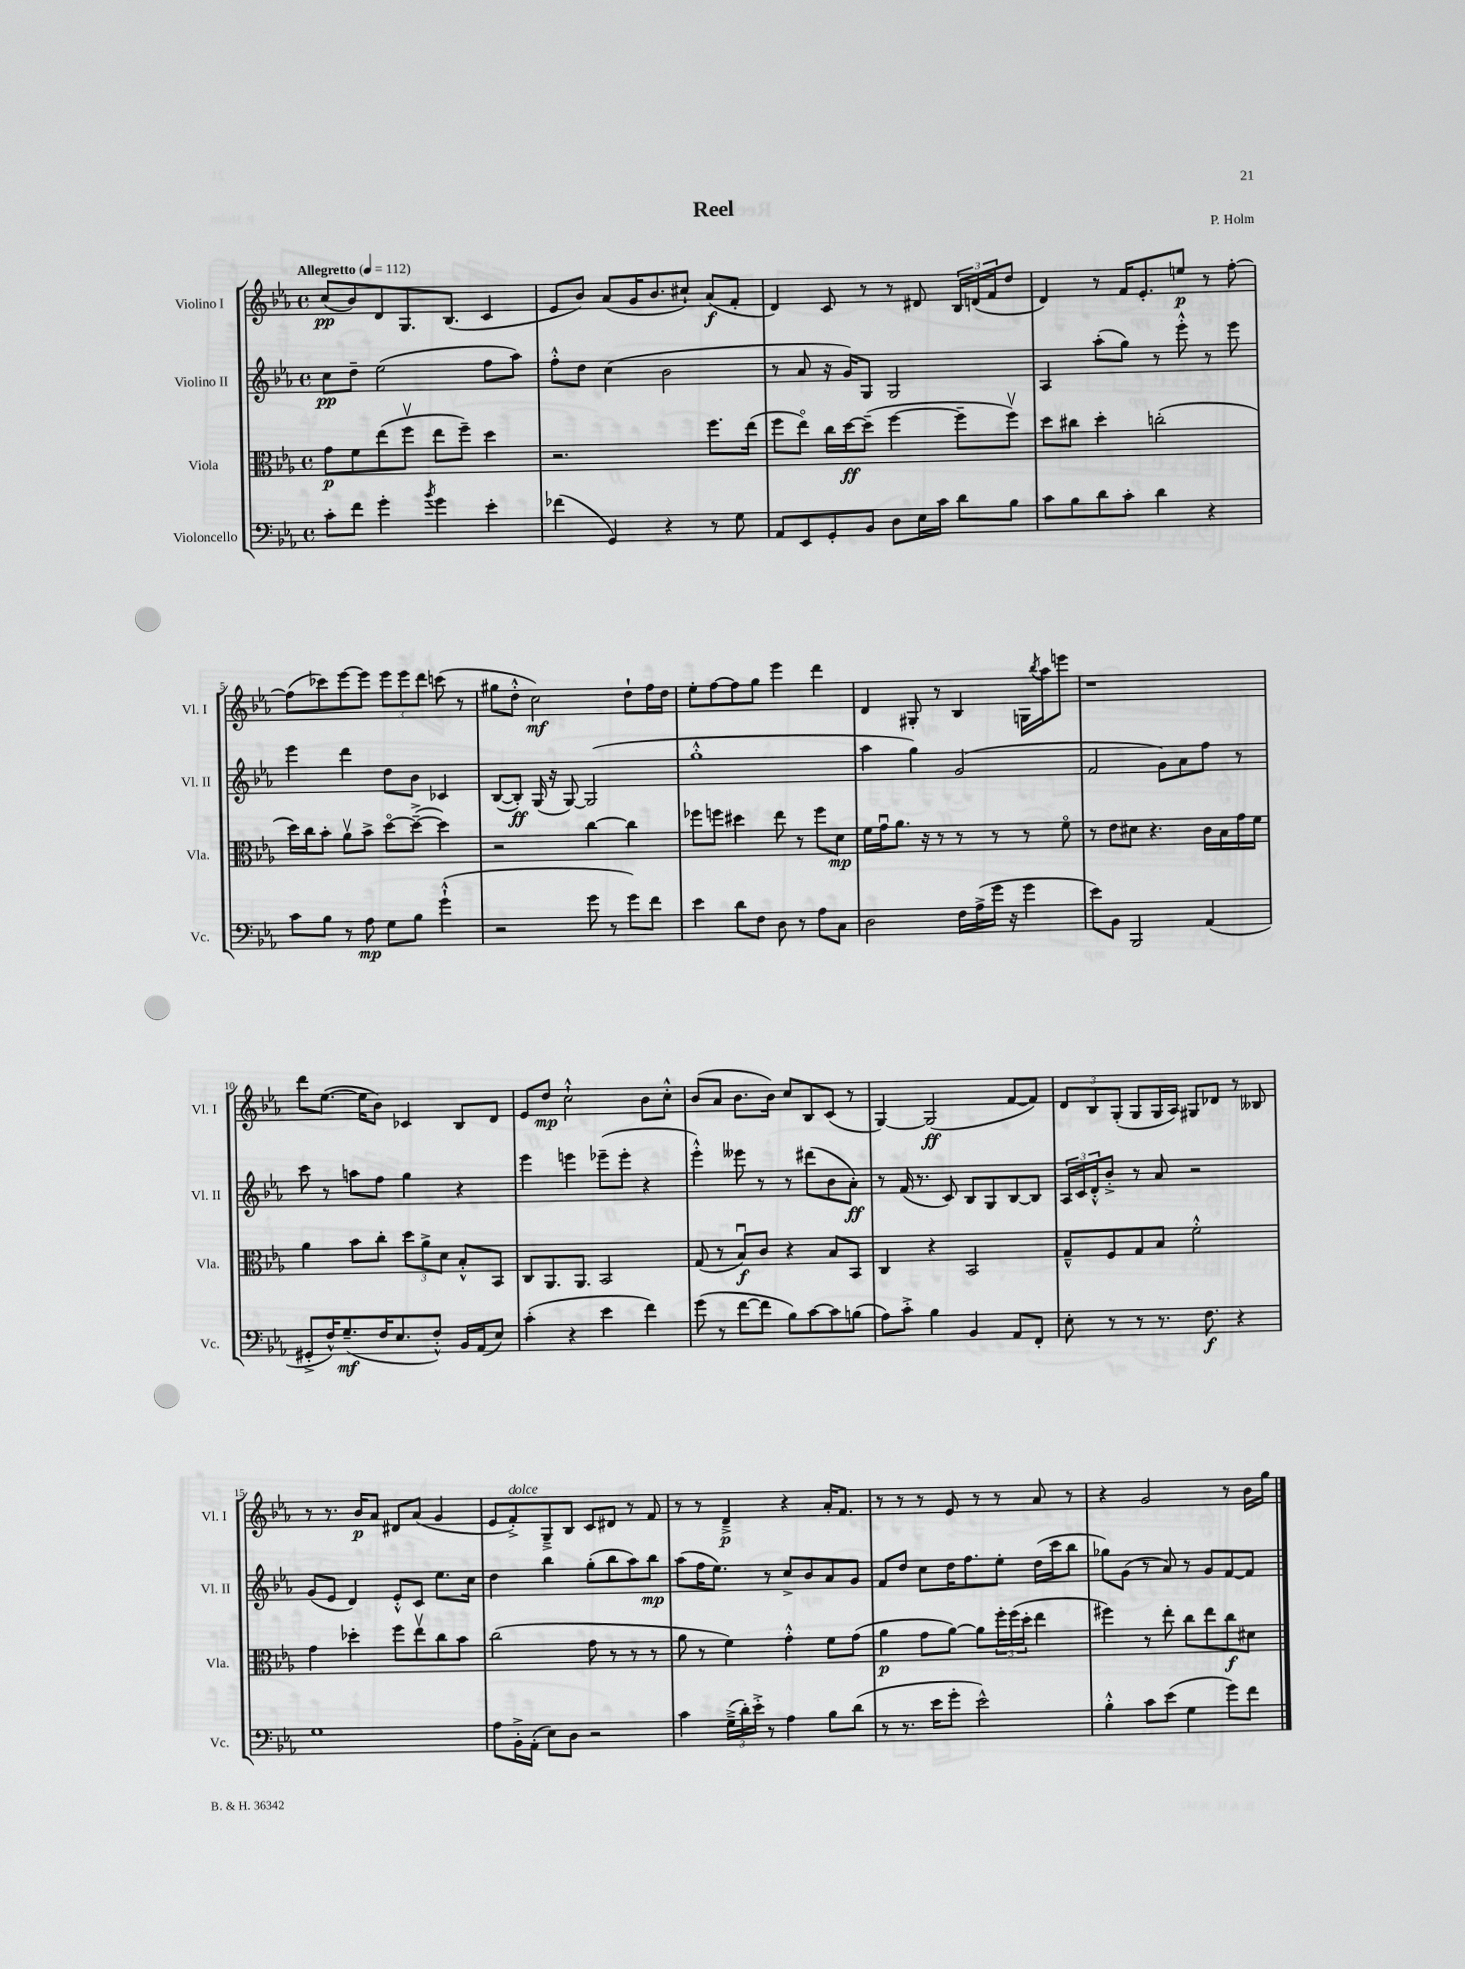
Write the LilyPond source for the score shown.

\header { title = "Reel" composer = "P. Holm" }
<<
\new StaffGroup <<
\new Staff = "s0" \with { instrumentName = "Violino I" shortInstrumentName = "Vl. I" } {
    \clef treble \key ees \major \defaultTimeSignature \time 4/4 \tempo "Allegretto" 4 = 112
    c''8\pp( bes'8) d'8 g8. bes8.( c'4 |
    ees'8 bes'8) aes'8( g'16 bes'8. cis''8-!) aes'8\f( f'8-. |
    d'4) c'8 r8 r8 dis'8 \tuplet 3/2 { bes16 d'16( f'16 } d''8 |
    d'4) r8 f'16 ees'8.-. e''8\p r8 f''8~-. |
    f''8( ces'''8) ees'''8~ ees'''8 \tuplet 3/2 { ees'''8 ees'''8 d'''8 } c'''8( r8 |
    gis''8 d''8-.-^ c''2\mf) d''8-! f''16 d''16 |
    ees''8-. f''8~ f''8 g''8 ees'''4 d'''4 |
    d'4 gis8-. r8 bes4 g16 \acciaccatura { bes''8 } aes''16 e'''8 |
    r1 |
    d'''8 ees''8.~( ees''16 bes'8) ces'4 bes8 d'8 |
    ees'8 d''8\mp c''2-!-^ bes'8 c''8-.-^ |
    bes'8( aes'8 bes'8. bes'16) c''8 bes8 c'8( r8 |
    g4~) g2\ff( f'8~ f'8) |
    \tuplet 3/2 { d'8 bes8 g8-.( } g8 g16 aes16) gis8 des'8 r8 beses8 |
    r8 r8. bes'16\p aes'8 dis'8 aes'8( g'4 |
    ees'8 f'8-.->^\markup { \italic "dolce" }) g8---> bes8 c'8 dis'8 r8 f'8 |
    r8 r8 d'4--->\p r4 aes'16-. f'8. |
    r8 r8 r8 ees'8 r8 r8 aes'8 r8 |
    r4 g'2 r8 bes'16 g''16 \bar "|." |
}
\new Staff = "s1" \with { instrumentName = "Violino II" shortInstrumentName = "Vl. II" } {
    \clef treble \key ees \major \defaultTimeSignature \time 4/4
    c''8\pp d''8-- ees''2( f''8 aes''8) |
    f''8-.-^ d''8 c''4( bes'2 |
    r8 aes'8 r16 g'16) g8 g2 |
    aes4 aes''8-.( g''8) r8 ees'''8-.-^ r8 ees'''8 |
    ees'''4 d'''4 d''8 bes'8 ces'4 |
    bes8~( bes8-.\ff) g16( r16 g8~) g2( |
    g''1-.-^ |
    aes''4 g''4) g'2( |
    f'2 g'8) aes'8 f''8 r8 |
    c'''8 r8 a''8 f''8 g''4 r4 |
    ees'''4 e'''4 ees'''8--( ees'''8-. r4 |
    ees'''4-.-^) eeses'''8 r8 r8 dis'''8( bes'8 aes'8-.\ff) |
    r8 f'16( r8. c'8) bes8 g8 bes8~ bes8 |
    \tuplet 3/2 { aes16 c'16 d'16-.-^ } bes'8-.-> r8 aes'8 r2 |
    g'8( ees'8 d'4) ees'8-.-^ c'8 ees''8. c''16 |
    d''4 bes''4 g''8-.( bes''8 aes''8) bes''8\mp |
    aes''8( f''16 ees''8.) r8 c''8-> bes'8 aes'8 g'8 |
    f'8 d''8 c''8 d''16 f''8. ees''8-. d''16( c'''16 bes''8 |
    ges''8) g'8( r8 aes'8) r8 g'8 f'8~ f'8 \bar "|." |
}
\new Staff = "s2" \with { instrumentName = "Viola" shortInstrumentName = "Vla." } {
    \clef alto \key ees \major \defaultTimeSignature \time 4/4
    g'8\p f'8 ees''8( f''8\upbow ees''8 f''8--) d''4 |
    r2. f''8. ees''16( |
    f''8 ees''8\flageolet) c''16 d''16~\ff d''8--( f''4~ f''8-- f''8\upbow) |
    d''8 cis''8 d''4-. c''2-.( |
    d''16) c''16 bes'8-. aes'8\upbow bes'8-> d''8~\flageolet d''8~--->( d''4) |
    r2 c''4~ c''4 |
    fes''8 f''8 dis''4 ees''8 r8 f''8 d'8\mp |
    f'16 g'16\downbow aes'8. r16 r8 r8 r8 r8 f'8\flageolet |
    r8 ees'8 dis'8 r4. c'16 bes16 g'16 f'16 |
    aes'4 bes'8 c''8-. \tuplet 3/2 { d''8 aes'8-> d'8 } bes8-.-^ bes,8 |
    c8 aes,8. aes,8. bes,2 |
    g8( r8 bes8\downbow\f) c'8 r4 bes8 bes,8 |
    c4 r4 bes,2 |
    g8---^ f8 g8 bes8 f'2-.-^ |
    g'4 des''4-. f''8 ees''8\upbow c''8 bes'8 |
    c''2( g'8 r8 r8 r8 |
    aes'8 r8 f'4) g'4-.-^ f'8 g'8( |
    aes'4\p g'8 aes'8~) aes'8 \tuplet 3/2 { f''16-. f''16( d''16-. } ees''4 |
    fis''4) r8 ees''8-. c''8 ees''8 c''8\f dis'8 \bar "|." |
}
\new Staff = "s3" \with { instrumentName = "Violoncello" shortInstrumentName = "Vc." } {
    \clef bass \key ees \major \defaultTimeSignature \time 4/4
    c'8-. f'8 g'4-. \acciaccatura { bes'8 } g'4 ees'4-. |
    fes'4( g,4) r4 r8 g8 |
    aes,8 ees,8 g,8-. bes,8 d8 ees16 c'16 d'8 bes8 |
    c'8 bes8 d'8 c'8-. d'4 r4 |
    c'8 bes8 r8 aes8\mp g8 bes8 g'4-!-^( |
    r2 g'8 r8 g'8) f'8 |
    ees'4 d'8 f8 d8 r8 aes8 c8 |
    d2 f16 aes16->( g'16 r16 g'4 |
    ees'8) bes,8 bes,,2 aes,4( |
    gis,8-.-> f16-^) g8.--\mf( f16 ees8. f8-.-^) bes,16 aes,16( ees8) |
    c'4-.( r4 ees'4 f'4) |
    g'8( r8 f'8~ f'8 bes8) c'8~ c'8 b8( |
    aes8) c'8-.-> bes4 bes,4 aes,8 f,8-. |
    ees8-. r8 r8 r8. f8.\f r4 |
    g1 |
    aes8 bes,16-.-> aes,16-.( ees8) d8 r2 |
    c'4 \tuplet 3/2 { g16--->( d'16-.) ees'16-.-> } r8 aes4 bes8 d'8( |
    r8 r8. ees'16 g'8-. ees'2-^) |
    bes4-.-^ c'8 ees'8( g4 g'8) f'8 \bar "|." |
}
>>
>>
